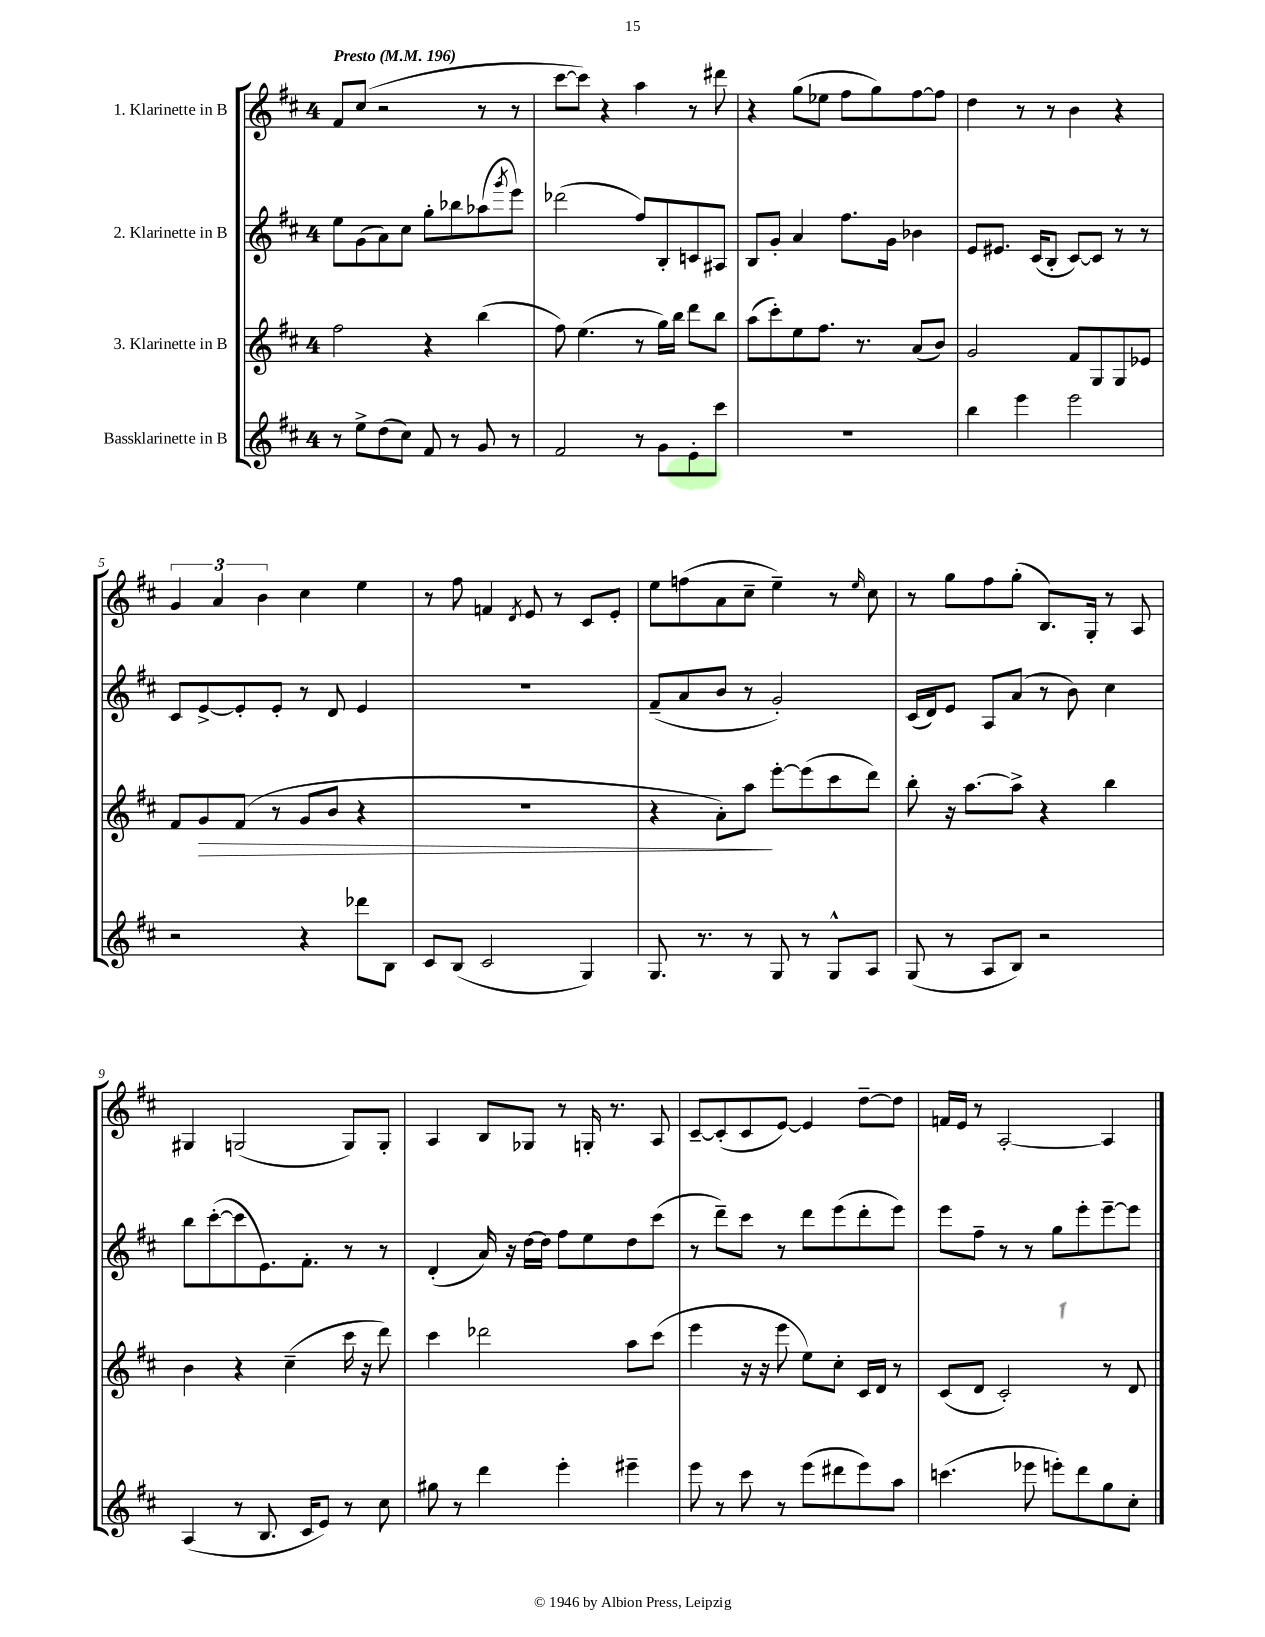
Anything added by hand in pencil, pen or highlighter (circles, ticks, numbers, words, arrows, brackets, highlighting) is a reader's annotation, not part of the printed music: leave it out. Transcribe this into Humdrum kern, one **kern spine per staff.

**kern	**kern	**dynam	**kern	**kern
*part4	*part3	*part3	*part2	*part1
*staff4	*staff3	*staff3	*staff2	*staff1
*I"Bassklarinette in B	*I"3. Klarinette in B	*	*I"2. Klarinette in B	*I"1. Klarinette in B
*clefG2	*clefG2	*	*clefG2	*clefG2
*k[f#c#]	*k[f#c#]	*	*k[f#c#]	*k[f#c#]
*M4/4	*M4/4	*	*M4/4	*M4/4
*MM196	*MM196	*	*MM196	*MM196
=1	=1	=1	=1	=1
!	!	!	!	!LO:TX:a:B:t=Presto
8r	2ff#\	.	8ee\L	8f#/L
8ee^\L	.	.	(8g\	(8cc#/J
(8dd\	.	.	8a\)	2r
8cc#\J)	.	.	8cc#\J	.
8f#/	4r	.	8gg'\L	.
8r	.	.	8bb-X\	.
8g/	(4bb\	.	(8aa-X\	8r
.	.	.	8qggg/	.
8r	.	.	8eee\J)	8r
=2	=2	=2	=2	=2
2f#/	8ff#\)	.	(2ddd-X\	[8ccc#\L
.	(4.ee\	.	.	8ccc#\J])
.	.	.	.	4r
8r	8r	.	8ff#/L)	4aa\
8g\L	16gg\LL)	.	8B'/	.
.	16bb\JJ	.	.	.
8e'\	8ddd\L	.	8cn/	8r
8ccc#\J	8bb\J	.	8A#X/J	8ddd#X\
=3	=3	=3	=3	=3
1r	(8aa\L	.	8B/L	4r
.	8ccc#'\)	.	8g'/J	.
.	8ee\	.	4a/	(8gg\L
.	8.ff#\J	.	.	8ee-X\J
.	.	.	8.ff#\L	8ff#\L
.	8.r	.	.	.
.	.	.	.	8gg\)
.	.	.	16g\Jk	.
.	(8a/L	.	4b-X\	[8ff#\
.	8b/J)	.	.	8ff#\J]
=4	=4	=4	=4	=4
4bb\	2g/	.	8e/L	4dd\
.	.	.	8.e#X/J	.
4eee\	.	.	.	8r
.	.	.	(16c#/KL	.
.	.	.	8B'/J	8r
2eee\	8f#/L	.	[8c#/L)	4b\
.	8G/	.	8c#/J]	.
.	8G/	.	8r	4r
.	8e-X/J	.	8r	.
!!LO:LB:g=z
=5	=5	=5	=5	=5
2r	8f#/L	.	8c#/L	6g/
!	!	!LO:HP:b	!	!
.	8g/	>	[8e^/	.
.	.	.	.	6a/
.	(8f#/J	.	8e'/]	.
.	.	.	.	6b\
.	8r	.	8e'/J	.
4r	8g/L	.	8r	4cc#\
.	8b/J	.	8d/	.
8ddd-X\L	4r	.	4e/	4ee\
8B\J	.	.	.	.
=6	=6	=6	=6	=6
8c#/L	1r	.	1r	8r
(8B/J	.	.	.	8ff#\
2c#/	.	.	.	4fn/
.	.	.	.	8qd/
.	.	.	.	8e/
.	.	.	.	8r
4G/)	.	.	.	8c#/L
.	.	.	.	8e'/J
=7	=7	=7	=7	=7
8.G/	4r	.	(8f#~/L	8ee\L
.	.	.	8a/	(8ffn\
8.r	.	.	.	.
.	8a'\L)	.	8b/J	8a\
8r	8aa\J	.	8r	8cc#~\J
8G/	[8eee'\L	]	2g'/)	4ee~\)
8r	(8eee\]	.	.	.
8G^^/L	8ccc#\	.	.	8r
.	.	.	.	16qqee/
8A/J	8ddd\J)	.	.	8cc#\
=8	=8	=8	=8	=8
(8G/	8bb'\	.	(16c#/LL	8r
.	.	.	16d/J)	.
8r	16r	.	8e/J	8gg\L
.	[8.aa\L	.	.	.
8A/L	.	.	8A/L	8ff#\
8B/J)	8aa^\J]	.	(8a/J	(8gg'\J
2r	4r	.	8r	8.B/L)
.	.	.	8b\)	.
.	.	.	.	16G'/Jk
.	4bb\	.	4cc#\	8r
.	.	.	.	8A/
!!LO:LB:g=z
=9	=9	=9	=9	=9
(4A/	4b\	.	8bb\L	4G#X/
.	.	.	([8ccc#'\	.
8r	4r	.	8ccc#\]	(2Gn/
8.B/	.	.	8.e\)	.
.	(4cc#~\	.	.	.
16c#/KL	.	.	8.f#'\J	.
8e/J)	.	.	.	.
8r	16ccc#\	.	8r	8G/L)
.	16r	.	.	.
8cc#\	8ddd\)	.	8r	8G'/J
=10	=10	=10	=10	=10
8gg#X\	4ccc#\	.	(4d'/	4A/
8r	.	.	.	.
4ddd\	2ddd-X\	.	16a/)	8B/L
.	.	.	16r	.
.	.	.	[16dd\LL	8G-X/J
.	.	.	16dd\JJ]	.
4eee'\	.	.	8ff#\L	8r
.	.	.	8ee\	16Gn'/
.	.	.	.	8.r
4eee#X~\	8aa\L	.	8dd\	.
.	(8ccc#\J	.	(8ccc#\J	8A/
=11	=11	=11	=11	=11
8eee\	4eee\	.	8r	[8c#~/L
8r	.	.	8ddd~\L)	(8c#'/]
8ccc#\	16r	.	8ccc#\J	8c#/
.	16r	.	.	.
8r	8eee\	.	8r	[8e/J)
(8eee\L	8ee\L)	.	8ddd\L	4e/]
8ddd#X\	8cc#'\J	.	(8eee\	.
8eee\)	16c#/LL	.	8ddd'\	[8dd~\L
.	16d/JJ	.	.	.
8aa\J	8r	.	8eee\J)	8dd\J]
=12	=12	=12	=12	=12
(4.cccn\	(8c#/L	.	8eee\L	16fn/LL
.	.	.	.	16e/JJ
.	8d/J	.	8ff#~\J	8r
.	2c#'/)	.	8r	[2A'/
8eee-X\	.	.	8r	.
8eeen'\L)	.	.	8gg\L	.
8ddd\	.	.	8eee'\	.
8gg\	8r	.	[8eee~\	4A/]
8cc#'\J	8d/	.	8eee\J]	.
==	==	==	==	==
*-	*-	*-	*-	*-
